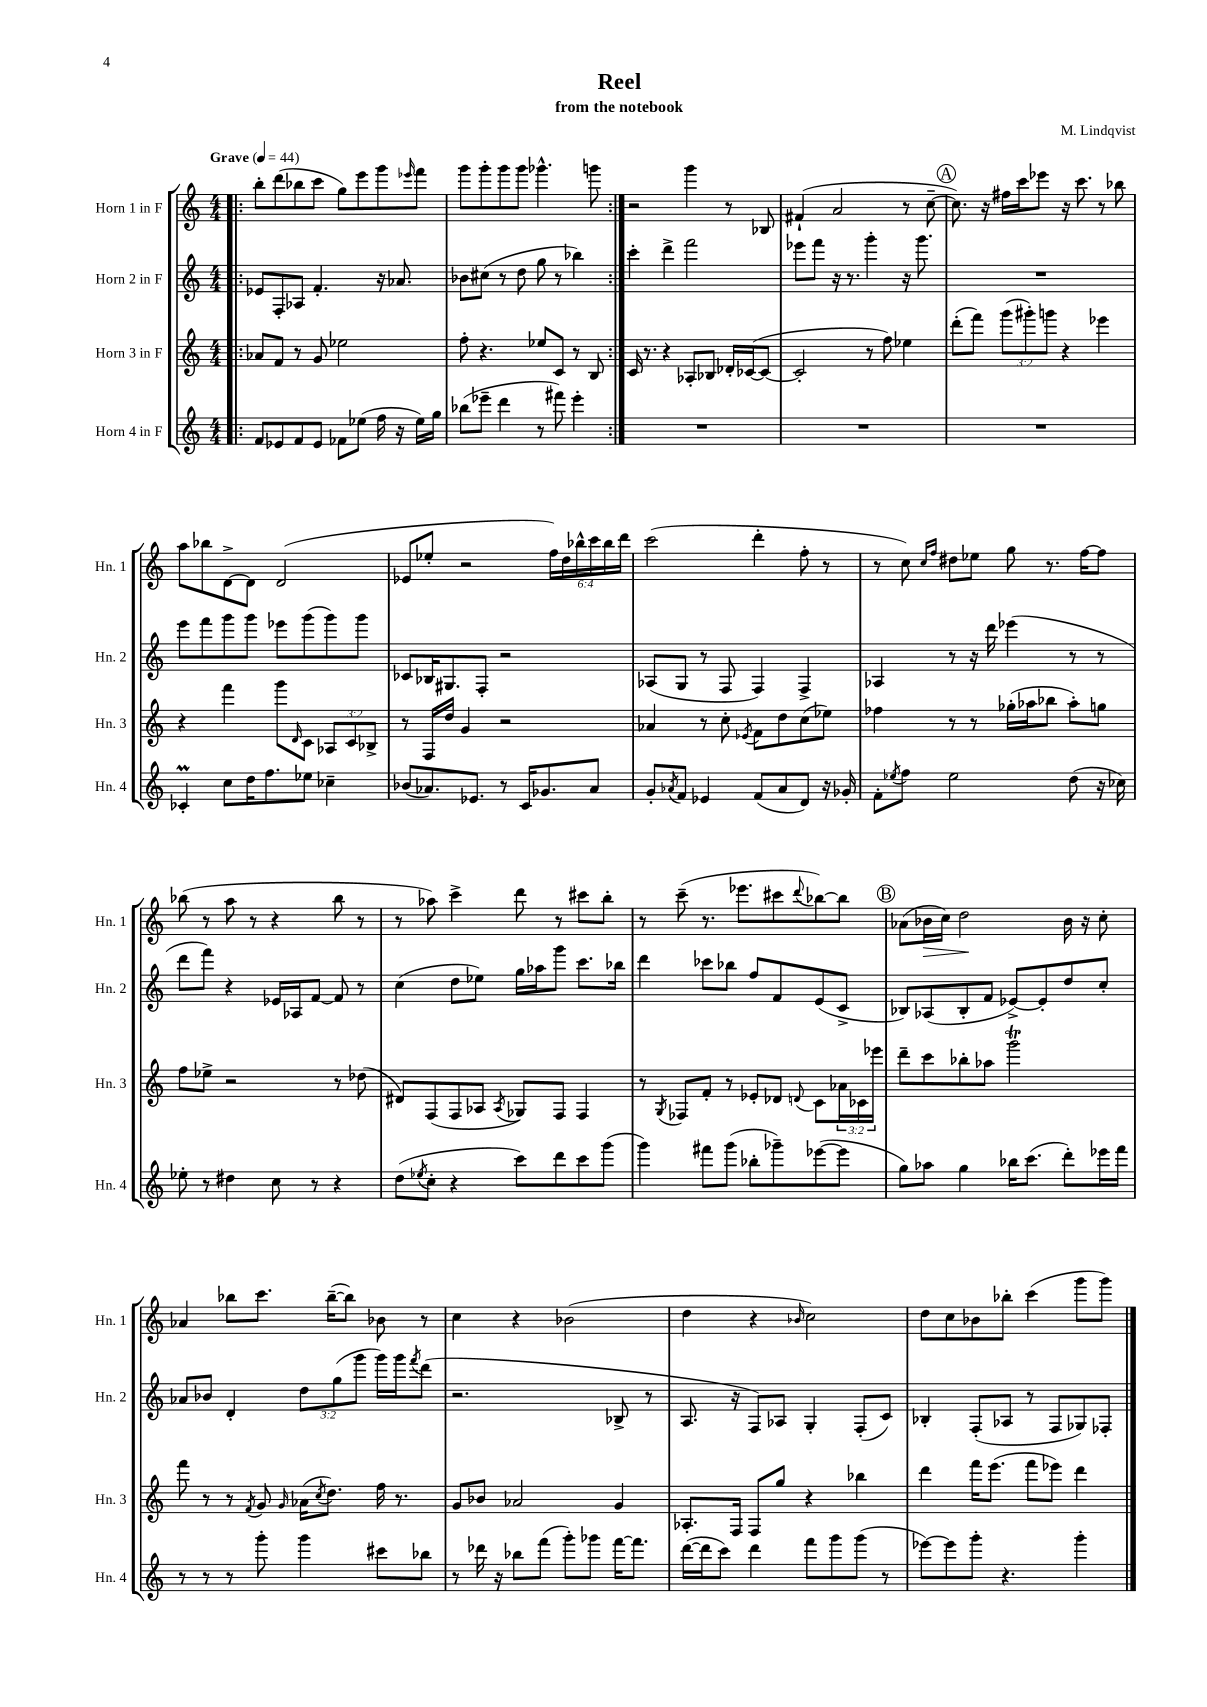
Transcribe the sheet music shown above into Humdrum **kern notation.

**kern	**kern	**kern	**kern
*staff4	*staff3	*staff2	*staff1
*clefG2	*clefG2	*clefG2	*clefG2
*k[]	*k[]	*k[]	*k[]
*M4/4	*M4/4	*M4/4	*M4/4
*MM44	*MM44	*MM44	*MM44
=!|:	=!|:	=!|:	=!|:
8f	8a-	8e-	8bb'
8e-	8f	8F'	(8ddd
8f	8r	8A-	8bb-
8e-	8g	4.f'	8ccc
8f-	2ee-	.	8gg)
(8ee-	.	.	8eee
16ff	.	16r	8ggg
16r	.	8.a-	.
.	.	.	16qqeee-
16ee-)	.	.	8fff
16gg	.	.	.
=	=	=	=
(8bb-	8ff'	8b-	8ggg
8eee-~	4.r	(8cc#	8ggg'
4ddd	.	8r	8ggg
.	.	8dd	8ggg
8r	8ee-	8gg	4.ggg-^^
8fff#)	8c	8r	.
4eee-'	8r	4bb-)	.
.	8B	.	8ggg
=:|!	=:|!	=:|!	=:|!
1r	16c	4ccc'	2r
.	8.r	.	.
.	4r	4ddd^	.
.	8A-'	2fff	4ggg
.	8B-	.	.
.	16d-'	.	8r
.	([16c-	.	.
.	8c-_	.	8B-
=	=	=	=
1r	2c-']	8eee-	(4f#`
.	.	8fff	.
.	.	16r	2a
.	.	8.r	.
.	8r	4ggg'	.
.	8ff)	.	.
.	4ee-	16r	8r
.	.	8.ggg	.
.	.	.	[8cc~
=	=	=	=
1r	(8ddd'	1r	8.cc])
.	8fff)	.	.
.	.	.	16r
.	(12ggg	.	16ff#
.	.	.	16ccc
.	12ggg#')	.	.
.	.	.	8eee-
.	12ggg	.	.
.	4r	.	16r
.	.	.	8.ccc
.	4eee-	.	8r
.	.	.	8bb-
=	=	=	=
4c-'	4r	8eee	8aa
.	.	8fff	8bb-
8cc	4fff	8ggg	[8d^
16dd	.	8ggg	8d]
8.ff	.	.	.
.	8ggg	8eee-	(2d
.	16qqd	.	.
8ee-	8c	(8ggg	.
4cc-~	12A-	8ggg)	.
.	12c	.	.
.	.	8ggg	.
.	12B-^	.	.
=	=	=	=
(8b-	8r	8c-	8e-
8.a-)	16F	16B-	8ee-'
.	16dd	8.G#	.
.	4g	.	2r
8.e-	.	.	.
.	.	8F'	.
8r	2r	2r	.
16c	.	.	.
8.g-	.	.	.
.	.	.	24ff)
.	.	.	24dd
.	.	.	24bb-^^
8a-	.	.	24ccc
.	.	.	24bb-
.	.	.	24ddd
=	=	=	=
8g'	4a-	(8A-	(2ccc
8qa-	.	.	.
8f	.	8G	.
4e-	8r	8r	.
.	8cc'	8F	.
.	8qe-	.	.
(8f	8f	4F)	4ddd'
8a-	8dd	.	.
8d)	(8cc	4F^	8ff'
16r	8ee-)	.	8r
16g-'	.	.	.
=	=	=	=
8f'	4ff-	4A-	8r
8qee-	.	.	.
8ff	.	.	8cc)
.	.	.	16qqcc
.	.	.	16qqff
2ee-	8r	8r	8dd#
.	8r	16r	8ee-
.	.	16ddd	.
.	(16gg-'	(4eee-	8gg
.	16aa-	.	.
.	8bb-	.	8.r
(8dd	8aa-')	8r	.
.	.	.	[16ff
16r	8gg	8r	8ff]
16cc-)	.	.	.
=	=	=	=
8ee-'	8ff	8ddd	(8bb-
8r	8ee-^	8fff)	8r
4dd#	2r	4r	8aa
.	.	.	8r
8cc	.	16e-	4r
.	.	16A-	.
8r	.	[8f	.
4r	8r	8f]	8bb-
.	(8dd-	8r	8r
=	=	=	=
(8dd	8d#)	(4cc	8r
8qee-	.	.	.
8cc'	(8F	.	8aa-)
4r	8F	8dd	4ccc^
.	8A-	8ee-)	.
.	8qA-	.	.
8ccc)	8G-)	16gg	8ddd
.	.	16aa-	.
8ddd	8F	8ggg	8r
8ccc	4F	8.ccc	8ccc#
(8ggg	.	.	8bb'
.	.	16bb-	.
=	=	=	=
4ggg)	8r	4ddd	8r
.	8qG	.	.
.	8F-	.	(8ccc~
8fff#	8f'	8ccc-	8.r
(8ggg	8r	8bb-	.
.	.	.	8.eee-
8bb-'	8e-'	8ff	.
8ggg-~)	8d-	8f	8ccc#
.	8qqd	.	8qqddd
([8eee-	8c	(8e	[8bb-)
8eee-]	24a-	8c^	8bb-]
.	24c-	.	.
.	24eee-	.	.
=	=	=	=
8gg)	8ddd~	8B-)	(8a-
8aa-	8ccc	(8A-	16b-
.	.	.	16cc)
4gg	8bb-'	8B-'	2dd
.	8aa-	8f	.
16bb-	2ggg	[8e-^)	.
(8.ccc	.	.	.
.	.	8e-']	.
8ddd')	.	8dd	16b-
.	.	.	16r
16eee-	.	8cc'	8cc'
16fff	.	.	.
=	=	=	=
8r	8fff	8a-	4a-
8r	8r	8b-	.
8r	8r	4d'	8bb-
.	8qf	.	.
8ggg'	8g	.	8.ccc
.	16qqg	.	.
4ggg	(16a-	12dd	.
.	8qcc	.	.
.	8.dd)	.	([16bb-~
.	.	(12gg	.
.	.	.	8bb-])
.	.	12ggg	.
8ccc#	16ff	16ggg)	8b-
.	8.r	16ggg	.
.	.	8qfff	.
8bb-	.	(8ddd	8r
=	=	=	=
8r	8g	2.r	4cc
16ddd-	8b-	.	.
16r	.	.	.
8bb-	2a-	.	4r
(8fff	.	.	.
8ggg')	.	.	(2b-
8ggg-	.	.	.
[16fff	4g	8B-^	.
8.fff]	.	.	.
.	.	8r	.
=	=	=	=
([16ddd	8.A-'	8.A	4dd
16ddd]	.	.	.
8ccc)	.	.	.
.	16F	16r	.
4ddd	8F	8F)	4r
.	8gg	8A-	.
.	.	.	16qqb-
8fff	4r	4G'	2cc)
8ggg	.	.	.
(8ggg	4bb-	(8F'	.
8r	.	8c)	.
=	=	=	=
[8eee-)	4ddd	4B-'	8dd
8eee-]	.	.	8cc
8ggg'	16fff	(8F'	8b-
.	(8.eee	.	.
4.r	.	8A-	8bb-'
.	8fff	8r	(4ccc
.	8eee-)	8F	.
4ggg'	4ddd	8G-)	8ggg
.	.	8F-'	8ggg)
==	==	==	==
*-	*-	*-	*-
